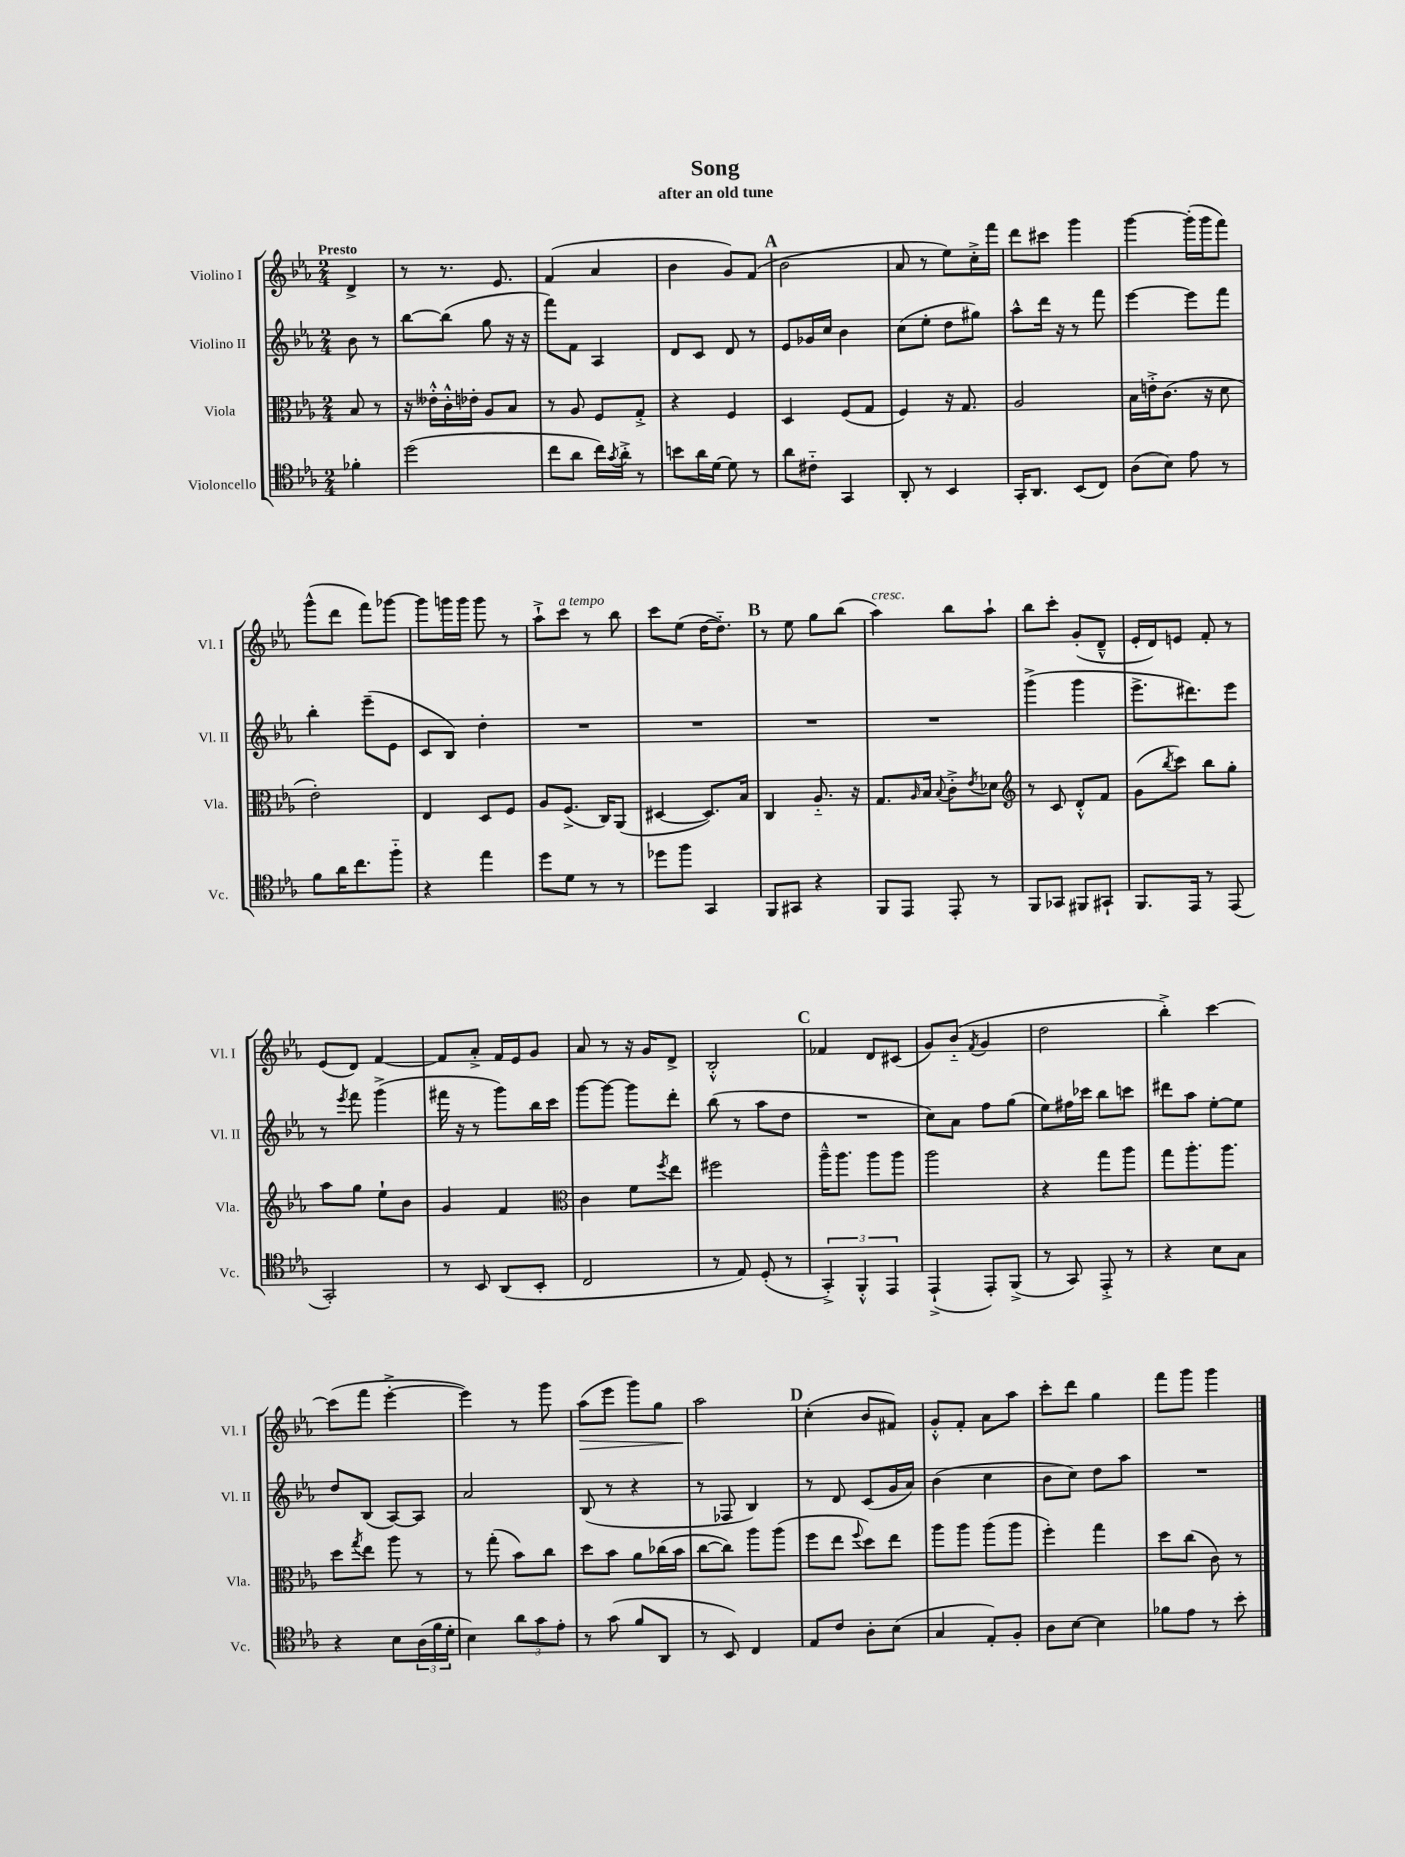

**kern	**kern	**kern	**kern
*staff4	*staff3	*staff2	*staff1
*clefC4	*clefC3	*clefG2	*clefG2
*k[b-e-a-]	*k[b-e-a-]	*k[b-e-a-]	*k[b-e-a-]
*M2/4	*M2/4	*M2/4	*M2/4
4f-'	8B-	8b-	4d^
.	8r	8r	.
=	=	=	=
(2dd	16r	[8bb-	8r
.	16e--'^^	.	.
.	16c'^^	(8bb-]	8.r
.	16e-'	.	.
.	8A-	8gg	.
.	.	.	8.e-
.	8B-	16r	.
.	.	16r	.
=	=	=	=
8cc	8r	8fff)	(4f
8a-	8A-	8f	.
16cc)	8F	4A-	4a-
8qg	.	.	.
16a-'^	.	.	.
8r	8G'^	.	.
=	=	=	=
8b	4r	8d	4b-
16a-	.	8c	.
[16d	.	.	.
8d]	4F	8d	8g)
8r	.	8r	(8f
=	=	=	=
8a-	4D	8e-	2b-
8c#'~	.	16g-	.
.	.	16cc	.
4GG	(8F	4b-	.
.	8G	.	.
=	=	=	=
8AA-'	4F)	(8cc	8a-
8r	.	8ee-'	8r
4BB-	16r	8dd	8ee-)
.	8.G	.	.
.	.	8gg#)	16cc'^
.	.	.	16fff
=	=	=	=
16GG'	2A-	8aa-^^	8ddd
8.AA-	.	.	.
.	.	16ddd	8ccc#
.	.	16r	.
(8BB-	.	8r	4ggg
8C)	.	8fff	.
=	=	=	=
(8A-	16B-	[4eee-	[4ggg
.	16e'^	.	.
8B-)	(8.c	.	.
8e-	.	8eee-]	(16ggg']
.	16r	.	16ggg
8r	8d	8fff	8fff)
=	=	=	=
8f	2e-')	4bb-'	(8ggg^^
16a-	.	.	8ddd
8.cc	.	.	.
.	.	(8eee-~	8fff)
8ff'~	.	8e-	[8ggg-
=	=	=	=
4r	4E-	8c	8ggg-]
.	.	8B-)	16ggg
.	.	.	16ggg
4ee-	8D	4dd'	8ggg
.	8F	.	8r
=	=	=	=
8dd	8A-	2r	8aa-`^
8d	(8.F^	.	8ccc
8r	.	.	8r
.	16C)	.	.
8r	(8AA-	.	8bb-
=	=	=	=
8dd-	[4D#	2r	8ccc
8ff	.	.	(8ee-
4GG	8.D#])	.	[16dd
.	.	.	8.dd'~])
.	16B-	.	.
=	=	=	=
8FF	4C	2r	8r
8GG#	.	.	8ee-
4r	8.A-'~	.	8gg
.	.	.	(8bb-
.	16r	.	.
=	=	=	=
8FF	8.G	2r	4aa-)
8EE-	.	.	.
.	16qqA-	.	.
.	16B-	.	.
.	8qqB-	.	.
8EE-'	8c'^	.	8bb-
.	8qe-	.	.
8r	8d-	.	8aa-`
=	=	=	=
*	*clefG2	*	*
8FF	8r	(4ggg^	8bb-
8GG-	8c	.	8ccc'
8FF#	8d'^^	4ggg	(8g'
8GG#`	8f	.	8d~^^
=	=	=	=
8.FF	(8g	8.eee-^	16e-'
.	.	.	16d)
.	8qbb-	.	.
.	8ccc)	.	8e
16EE-	.	8.ddd#)	.
8r	8bb-	.	8f'
(8EE-	8gg'	8eee-	8r
=	=	=	=
2GG')	8aa-	8r	(8e-
.	.	8qeee-	.
.	8gg	8fff	8d)
.	8ee-`	(4ggg^	[4f
.	8b-	.	.
=	=	=	=
8r	4g	16fff#	8f]
.	.	16r	.
8BB-	.	8r	8a-'^
(8AA-	4f	8ggg)	16f
.	.	.	16e-
8BB-'	.	16bb-	8g
.	.	16ccc	.
=	=	=	=
*	*clefC3	*	*
2C	4c	[8ggg	8a-
.	.	8ggg_	8r
.	8f	8ggg]	16r
.	.	.	16g
.	8qff	.	.
.	8ee-	8ddd'	8d^
=	=	=	=
8r	2ff#	(8bb-	2B-'^^
8E-)	.	8r	.
(8D'	.	8aa-	.
8r	.	8dd	.
=	=	=	=
6GG'^)	16aa-~^^	2r	4f-
.	8.aa-	.	.
6FF'^^	.	.	.
.	8aa-	.	8d
6EE-	.	.	.
.	8aa-	.	(8c#
=	=	=	=
(4EE-`^	2aa-	8cc)	8g)
.	.	8a-	(8b-'~
.	.	.	8qf
8EE-')	.	8ff	4g
(8FF^	.	(8gg	.
=	=	=	=
8r	4r	8ee-)	2dd
8GG)	.	16ff#	.
.	.	16ccc-	.
8EE-'^	8gg	8bb-	.
8r	8aa-	8ccc	.
=	=	=	=
4r	8gg	8ddd#	4bb-'^)
.	8.aa-'	8aa-	.
8B-	.	[8ee-'	[4ccc
.	8.aa-	.	.
8G	.	8ee-]	.
=	=	=	=
4r	8dd	8dd	(8ccc]
.	8qgg	.	.
.	8ee-	(8B-	8fff
8B-	8aa-	[8A-)	[4eee-'^
(24A-	8r	8A-]	.
24f	.	.	.
24d'	.	.	.
=	=	=	=
4B-)	8r	2a-	4eee-])
.	(8gg'	.	.
12a-	8b-)	.	8r
12g	.	.	.
.	8cc	.	8ggg
12e-'	.	.	.
=	=	=	=
8r	8dd	(8B-	(8aa-
(8g	8b-	8r	8eee-
8f	8a-	4r	8ggg)
8AA-	(16cc-	.	8gg
.	16b-	.	.
=	=	=	=
8r	[8cc	8r	2aa-
8BB-)	8cc])	8F-	.
4C	8aa-	4B-)	.
.	(8aa-	.	.
=	=	=	=
8E-	8ff	8r	(4cc'
8c	8ee-	8d	.
.	8qqff	.	.
8A-'	8dd)	(8c	8b-
(8B-	8ee-	16g	8f#)
.	.	16a-)	.
=	=	=	=
4G	8aa-	(4b-	8g'^^
.	8aa-	.	8f'
8E-')	(8aa-	4cc	8a-
8F'	8aa-	.	8aa-
=	=	=	=
8A-	4ff')	8b-	8ccc'
[8B-	.	8cc)	8ddd
4B-]	4gg	8dd	4gg
.	.	8aa-	.
=	=	=	=
8f-	8dd	2r	8fff
8e-	(8cc	.	8ggg
8r	8c)	.	4ggg
8b-'	8r	.	.
==	==	==	==
*-	*-	*-	*-
